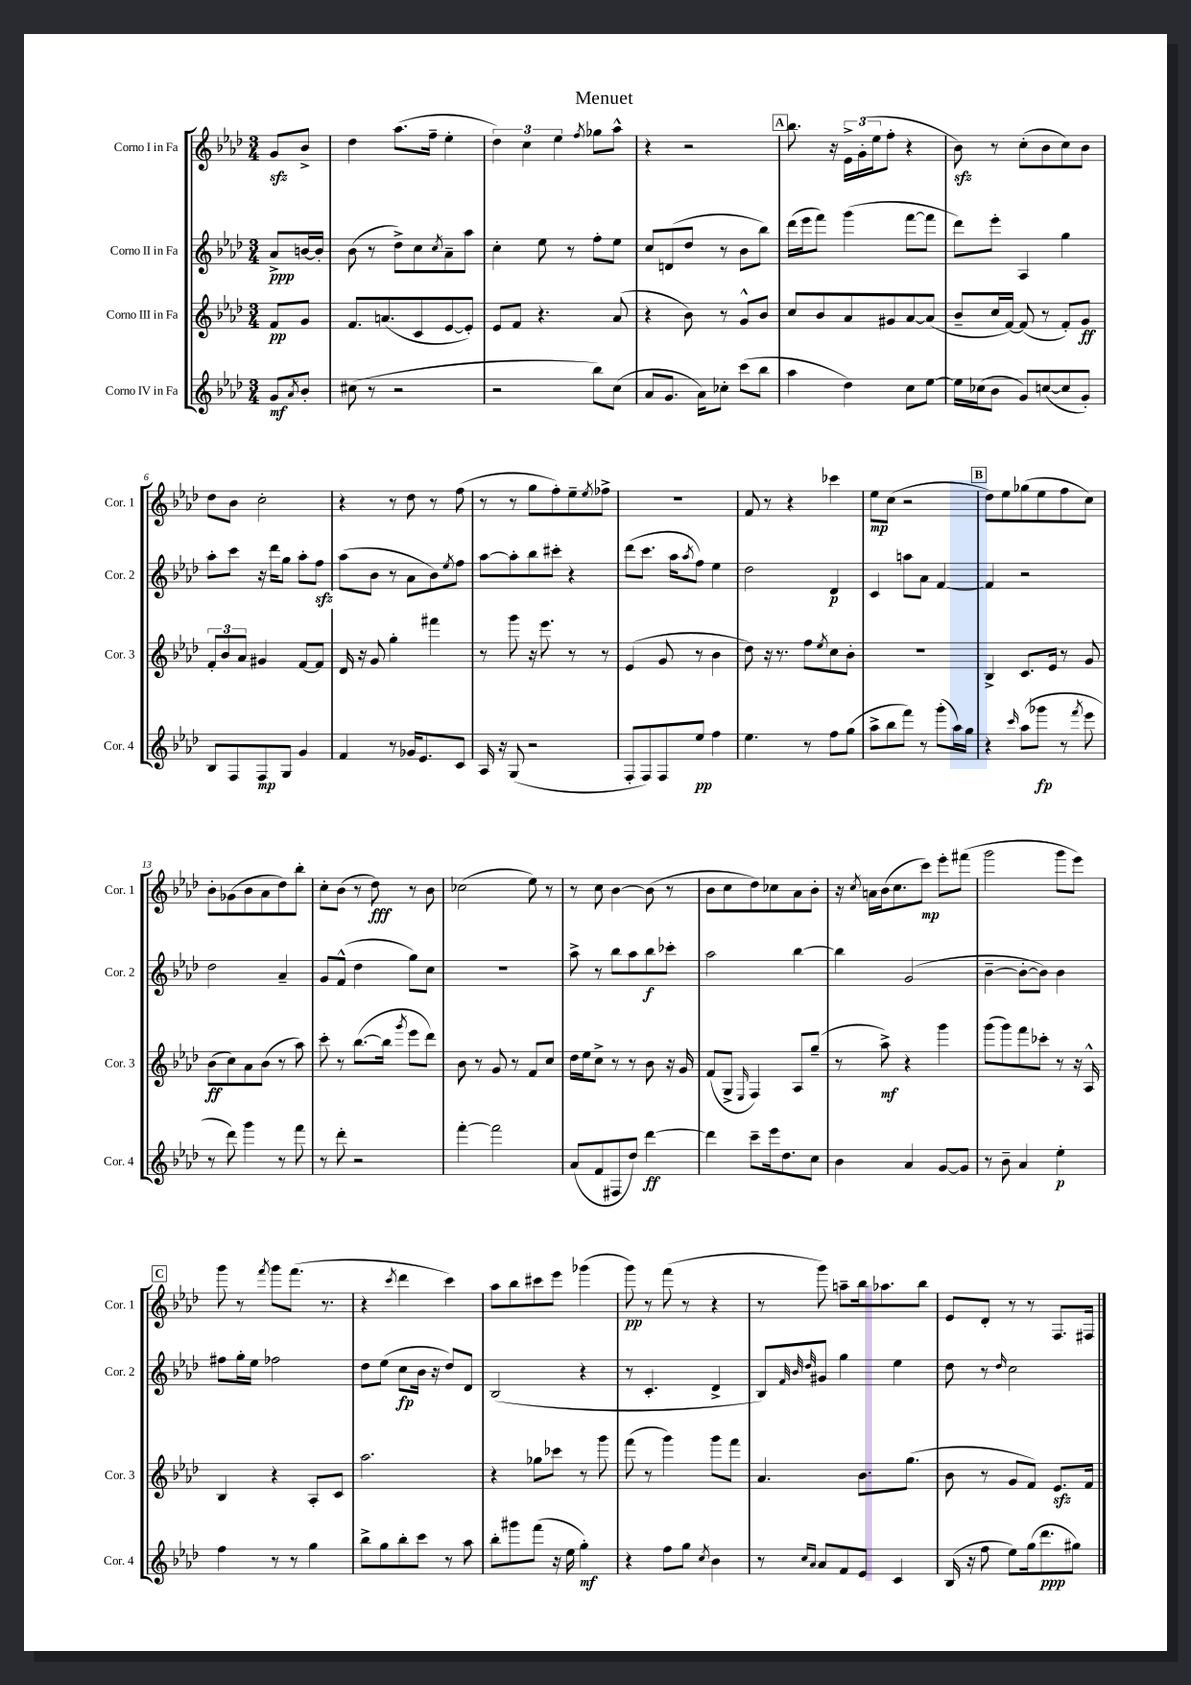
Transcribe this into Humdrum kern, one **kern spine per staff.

**kern	**kern	**kern	**kern
*staff4	*staff3	*staff2	*staff1
*clefG2	*clefG2	*clefG2	*clefG2
*k[b-e-a-d-]	*k[b-e-a-d-]	*k[b-e-a-d-]	*k[b-e-a-d-]
*M3/4	*M3/4	*M3/4	*M3/4
8g	8f	8a-^	8g
8qa-	.	.	.
8b-'	8g	[16b	8b-^
.	.	16b']	.
=	=	=	=
(8cc#	8.f	(8b-	4dd-
8r	.	8r	.
.	(8.a	.	.
2r	.	8dd-^)	(8.aa-
.	8c	8cc	.
.	.	.	16ff~
.	.	8qcc	.
.	[8e-	8a-~	4ee-'
.	8e-'])	8aa-	.
=	=	=	=
2r	8e-	4cc'	6dd-)
.	8f	.	.
.	.	.	6cc
.	4.r	8ee-	.
.	.	.	6ee-
.	.	8r	.
.	.	.	8qff
8bb-)	.	8ff'	8gg-
(8cc	(8a-	8ee-	8aa-^^
=	=	=	=
8a-	4r	8cc	4r
8.g	.	(8d	.
.	8b-)	8dd-	2r
16a-)	.	.	.
8cc-'	8r	8r	.
(8ccc	8g^^	8b-	.
8bb-	8b-	8bb-)	.
=	=	=	=
4aa-	8cc	(16ddd-	8.bb-
.	.	16eee-	.
.	8b-	8fff)	.
.	.	.	16r
4dd-)	8a-	(4ggg	24e-^
.	.	.	(24g'
.	.	.	24ee-
.	8g#	.	8ff'
8cc	[8a-	[8fff	4r
[8ee-	(8a-]	8fff]	.
=	=	=	=
16ee-]	8b-~	8ddd-)	8b-)
(16cc-	.	.	.
8b-	16cc	8eee-'	8r
.	[16f)	.	.
8g)	(8f]	4A-	(8cc'
([8cc	8r	.	8b-
8cc]	8f')	4gg	8cc)
8g')	8g	.	8b-
=	=	=	=
8B-	12f'	8aa-'	8dd-
.	12b-	.	.
8F	.	8ccc	8b-
.	12a-	.	.
8F	4g#	16r	2cc'
.	.	16ddd-	.
8G	.	8gg	.
4g	[8f	8aa-'	.
.	8f]	8ff	.
=	=	=	=
4f	16d-	(8aa-	4r
.	16r	.	.
.	8g	8b-	.
8r	4gg'	8r	8r
16g-	.	8a-	8dd-
8.e-	.	.	.
.	4fff#	8b-)	8r
.	.	8qee-	.
8c	.	8ff	(8ff
=	=	=	=
16A-	8r	[8aa-	8r
16r	.	.	.
(8G	8ggg	8aa-']	8r
2r	16r	8bb-	8gg
.	8.eee-	.	.
.	.	8ccc#'	8ff')
.	8r	4r	8ee-~
.	.	.	8qee-
.	8r	.	8ff-^
=	=	=	=
8F'	(4e-	(8ddd-	2.r
8F)	.	8.ccc	.
8F	8g	.	.
.	.	16aa-	.
.	.	8qaa-	.
8ee-	8r	8ff)	.
4ff	4b-	4ee-	.
=	=	=	=
4.ee-	8dd-)	2dd-	8f
.	16r	.	8r
.	8.r	.	.
.	.	.	4r
8r	8ff	.	.
.	8qee-	.	.
8ff	8cc	4d-	4ccc-
(8gg	8b-'	.	.
=	=	=	=
8aa-^	2.r	4c	8ee-
8bb-	.	.	(8cc
8fff)	.	8aa	2r
8r	.	8a-	.
(8ggg'	.	[4f	.
16aa-)	.	.	.
16gg	.	.	.
=	=	=	=
4r	4B-^	4f]	8dd-)
.	.	.	8ee-
16qqccc	.	.	.
(8aa-	8.c	2r	(8gg-
8ggg-	.	.	8ee-
.	16e-	.	.
8r	8r	.	8ff
8qfff	.	.	.
8eee-	8g	.	8cc)
=	=	=	=
8r	(8b-	2dd-	8b-'
8ddd-)	8cc)	.	(8g-
4ggg	8a-	.	8b-
.	(8b-	.	8a-
8r	8r	4a-~	8dd-)
8fff	8aa-)	.	8bb-'
=	=	=	=
8r	8ccc'	8g	8cc'
8ddd-'	8r	(8f^^	(8b-
2r	([8.bb-	4dd-	8r
.	.	.	8dd-)
.	16bb-]	.	.
.	8qggg	.	.
.	8eee-	8gg)	8r
.	8ddd-)	8cc	8b-
=	=	=	=
[4fff'	8b-	2.r	(2cc-
.	8r	.	.
2fff]	8g	.	.
.	8r	.	.
.	8f	.	8ee-)
.	8cc	.	8r
=	=	=	=
(8a-	16dd-	8aa-^	8r
.	16ee-	.	.
8f	8cc^	8r	8cc
8F#	8r	8bb-	[4b-
8dd-)	8r	8aa-	.
[4ddd-	8b-	8bb-	(8b-]
.	16r	8ccc-'	8r
.	16g	.	.
=	=	=	=
4ddd-]	(8f	2aa-	8b-
.	8G^	.	8cc
.	16qqE-	.	.
8ccc~	4F)	.	8dd-)
16eee-	.	.	8cc-
8.dd-	.	.	.
.	8A-	[4bb-	8a-
8cc	(8gg~	.	8b-'
=	=	=	=
4b-	8r	4bb-]	16r
.	.	.	8qcc
.	.	.	16a
.	8aa-^)	.	(16b-
.	.	.	8.cc
4a-	4r	(2g	.
.	.	.	8ccc)
[8g	4ggg	.	8eee-'
8g]	.	.	(8fff#
=	=	=	=
8r	(8ggg	[4b-~	2ggg
8b-~	8ggg)	.	.
4a-	8fff	8b-'_	.
.	8ccc-'	8b-])	.
4ee-'	8r	4b-	8ggg
.	16r	.	8eee-)
.	16A-^^	.	.
=	=	=	=
4ff	4B-	8ff#	8ggg
.	.	16gg'	8r
.	.	16ee-	.
.	.	.	8qfff
8r	4r	2ff-	8ggg
8r	.	.	(8.fff
4gg	8A-'	.	.
.	.	.	8.r
.	8c	.	.
=	=	=	=
8bb-^	2.aa-	8dd-	4r
8gg	.	(8ee-	.
.	.	.	8qccc
8bb-'	.	8cc	4ddd-
8ccc	.	16b-	.
.	.	16r	.
8r	.	8dd-)	4ccc)
8aa-	.	8d-	.
=	=	=	=
8bb-'	4r	(2B-	8aa-
8ggg#	.	.	8bb-
(8fff	8gg-	.	8ccc#
16r	8ccc-	.	8eee-
16ee-	.	.	.
4gg')	8r	4r	(4ggg-
.	8ggg	.	.
=	=	=	=
4r	(8fff	8r	8ggg)
.	8r	4.c'	8r
8ff	4ggg)	.	(8fff
8gg	.	.	8r
8qcc	.	.	.
4b-	8ggg	4d-^	4r
.	8fff	.	.
=	=	=	=
8r	4.a-	8B-)	8r
.	.	32qqf	.
16qqcc	.	32qqb-	.
16qqa-	.	32qqdd-	.
8a-	.	8g#	8ggg)
8f	.	4gg	8aa~
8e-	8.b-	.	16bb-
.	.	.	8.aa-
4c	.	4ee-	.
.	(8.gg	.	.
.	.	.	8bb-
=	=	=	=
(16B-	8b-	8dd-	8e-
16r	.	.	.
8ff	8r	8r	8d-'
.	.	16qqdd-	.
8ee-)	8g	2cc	8r
(16gg	8f)	.	8r
8.ddd-	.	.	.
.	8.e-	.	8.F
8gg#)	.	.	.
.	16f	.	16F#
==	==	==	==
*-	*-	*-	*-
